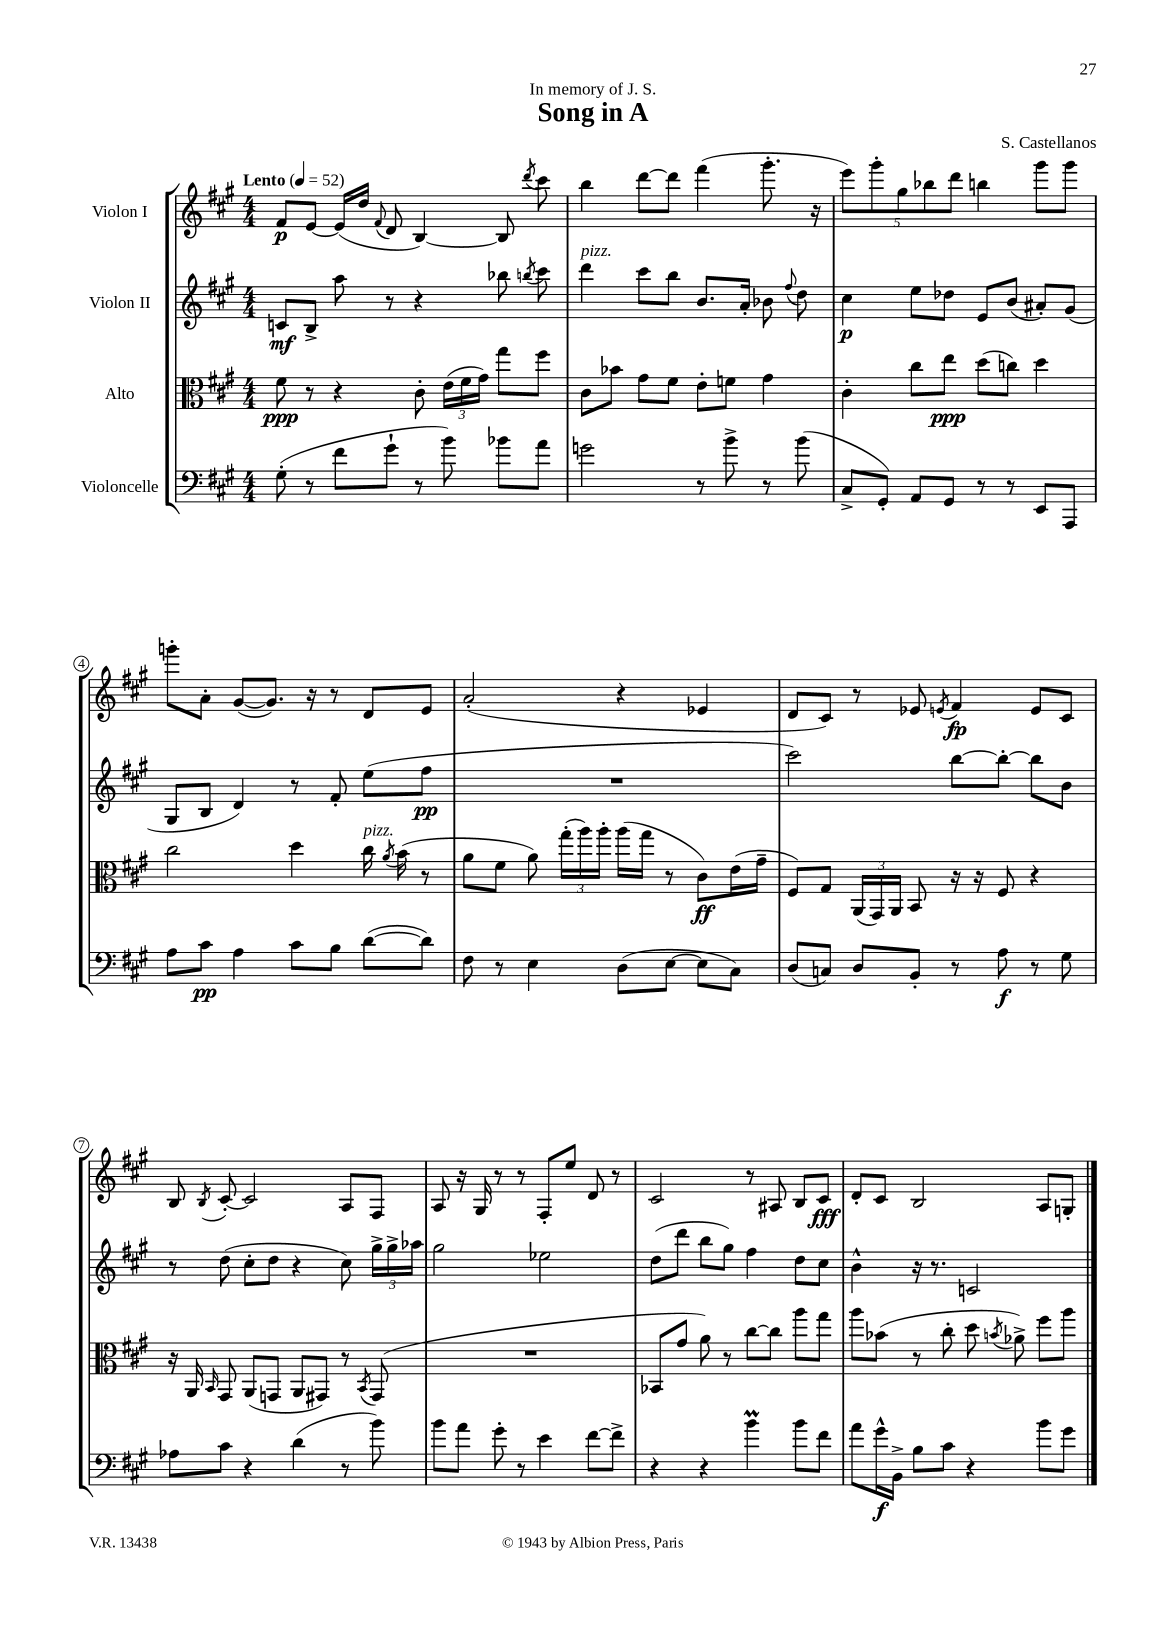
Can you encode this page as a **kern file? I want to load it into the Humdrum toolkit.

**kern	**dynam	**kern	**dynam	**kern	**dynam	**kern	**dynam
*part4	*part4	*part3	*part3	*part2	*part2	*part1	*part1
*staff4	*staff4	*staff3	*staff3	*staff2	*staff2	*staff1	*staff1
*I"Violoncelle	*	*I"Alto	*	*I"Violon II	*	*I"Violon I	*
*clefF4	*	*clefC3	*	*clefG2	*	*clefG2	*
*k[f#c#g#]	*	*k[f#c#g#]	*	*k[f#c#g#]	*	*k[f#c#g#]	*
*M4/4	*	*M4/4	*	*M4/4	*	*M4/4	*
*MM52	*	*MM52	*	*MM52	*	*MM52	*
=1	=1	=1	=1	=1	=1	=1	=1
!	!	!	!	!	!	!LO:TX:a:B:t=Lento	!
(8G#'\	.	8f#\	ppp	8cn/L	mf	8f#/L	p
8r	.	8r	.	8B^/J	.	[8e/J	.
8f#\L	.	4r	.	8aa\	.	(16e/LL]	.
.	.	.	.	.	.	16dd/JJ	.
.	.	.	.	.	.	8qqf#/	.
8g#`\J	.	.	.	8r	.	8d/	.
8r	.	8c#'\	.	4r	.	[4B/)	.
8b\)	.	(24e\LL	.	.	.	.	.
.	.	24f#\	.	.	.	.	.
.	.	24g#\JJ)	.	.	.	.	.
8b-X\L	.	8gg#\L	.	8bb-X\	.	8B/]	.
.	.	.	.	8qbbn/	.	8qddd/	.
8a\J	.	8ff#\J	.	8ccc#\	.	8ccc#\	.
=2	=2	=2	=2	=2	=2	=2	=2
!	!	!	!	!LO:TX:a:i:t=pizz.	!	!	!
2gn\	.	8c#\L	.	4ddd\	.	4bb\	.
.	.	8b-X\J	.	.	.	.	.
.	.	8g#\L	.	8ccc#\L	.	[8ddd\L	.
.	.	8f#\J	.	8bb\J	.	8ddd\J]	.
8r	.	8e'\L	.	8.b/L	.	(4fff#\	.
8b^\	.	8fn\J	.	.	.	.	.
.	.	.	.	16a'/Jk	.	.	.
8r	.	4g#\	.	8b-X\	.	8.ggg#'\	.
.	.	.	.	8qqff#/	.	.	.
(8b\	.	.	.	8dd\	.	.	.
.	.	.	.	.	.	16r	.
=3	=3	=3	=3	=3	=3	=3	=3
8C#^/L	.	4c#'\	.	4cc#\	p	10eee\L)	.
.	.	.	.	.	.	10ggg#'\	.
8GG#'/J)	.	.	.	.	.	.	.
.	.	.	.	.	.	10gg#\	.
8AA/L	.	8cc#\L	.	8ee\L	.	.	.
.	.	.	.	.	.	10bb-X\	.
8GG#/J	.	8ee\J	ppp	8dd-X\J	.	.	.
.	.	.	.	.	.	10ddd\J	.
8r	.	(8dd\L	.	8e/L	.	4bbn\	.
8r	.	8ccn\J)	.	(8b/J	.	.	.
8EE/L	.	4dd\	.	8a#X'/L)	.	8ggg#\L	.
8AAA/J	.	.	.	(8g#/J	.	8ggg#\J	.
!!LO:LB:g=z
=4	=4	=4	=4	=4	=4	=4	=4
8A\L	.	2cc#\	.	8G#/L	.	8gggn'\L	.
8c#\J	pp	.	.	8B/J	.	8a'\J	.
4A\	.	.	.	4d/)	.	([8g#/L	.
.	.	.	.	.	.	8.g#/J])	.
8c#\L	.	4dd\	.	8r	.	.	.
.	.	.	.	.	.	16r	.
8B\J	.	.	.	8f#'/	.	8r	.
!	!	!LO:TX:a:i:t=pizz.	!	!	!	!	!
([8d\L	.	16cc#\	.	(8ee\L	.	8d/L	.
.	.	8qa/	.	.	.	.	.
.	.	(16b\	.	.	.	.	.
8d\J])	.	8r	.	8ff#\J	pp	8e/J	.
=5	=5	=5	=5	=5	=5	=5	=5
8F#\	.	8a\L	.	1r	.	(2a'/	.
8r	.	8f#\J	.	.	.	.	.
4E\	.	8a\)	.	.	.	.	.
.	.	(24gg#'\LL	.	.	.	.	.
.	.	24aa\)	.	.	.	.	.
.	.	24aa'\JJ	.	.	.	.	.
(8D\L	.	(16aa\LL	.	.	.	4r	.
.	.	16gg#\JJ	.	.	.	.	.
[8E\J	.	8r	.	.	.	.	.
8E\L]	.	8c#\L)	ff	.	.	4e-X/	.
8C#\J)	.	(16e\L	.	.	.	.	.
.	.	16g#~\JJ	.	.	.	.	.
=6	=6	=6	=6	=6	=6	=6	=6
(8D/L	.	8F#/L)	.	2ccc#\)	.	8d/L	.
8Cn/J)	.	8G#/J	.	.	.	8c#/J)	.
8D/L	.	(24AA/LL	.	.	.	8r	.
.	.	24GG#/)	.	.	.	.	.
.	.	24AA/JJ	.	.	.	.	.
8BB'/J	.	8BB/	.	.	.	8e-X/	.
.	.	.	.	.	.	8qen/	.
8r	.	16r	.	[8bb\L	.	4f#/	fp
.	.	16r	.	.	.	.	.
8A\	f	8F#/	.	8bb'\J_	.	.	.
8r	.	4r	.	8bb\L]	.	8e/L	.
8G#\	.	.	.	8b\J	.	8c#/J	.
!!LO:LB:g=z
=7	=7	=7	=7	=7	=7	=7	=7
8A-X\L	.	16r	.	8r	.	8B/	.
.	.	16AA/	.	.	.	.	.
.	.	16qqBB/	.	.	.	8qB/	.
8c#\J	.	8GG#/	.	(8dd\	.	[8c#'/	.
4r	.	(8AA/L	.	8cc#'\L	.	2c#/]	.
.	.	8GGn/J	.	8dd\J	.	.	.
(4d\	.	8AA/L	.	4r	.	.	.
.	.	8GG#X/J)	.	.	.	.	.
8r	.	8r	.	8cc#\)	.	8A/L	.
.	.	8qBB/	.	.	.	.	.
8b\)	.	(8GG#/	.	24gg#^\LL	.	8F#/J	.
.	.	.	.	24gg#^\	.	.	.
.	.	.	.	24aa-X\JJ	.	.	.
=8	=8	=8	=8	=8	=8	=8	=8
8b\L	.	1r	.	2gg#\	.	8A/	.
8a\J	.	.	.	.	.	16r	.
.	.	.	.	.	.	16G#/	.
8g#'\	.	.	.	.	.	8r	.
8r	.	.	.	.	.	8r	.
4e\	.	.	.	2ee-X\	.	8F#'/L	.
.	.	.	.	.	.	8ee/J	.
[8f#\L	.	.	.	.	.	8d/	.
8f#^\J]	.	.	.	.	.	8r	.
=9	=9	=9	=9	=9	=9	=9	=9
4r	.	8BB-X/L	.	(8dd\L	.	2c#/	.
.	.	8g#/J	.	8ddd\J	.	.	.
4r	.	8a\)	.	8bb\L	.	.	.
.	.	8r	.	8gg#\J)	.	.	.
4bM\	.	[8cc#\L	.	4ff#\	.	8r	.
.	.	8cc#\J]	.	.	.	8A#X/	.
8b\L	.	8aa\L	.	8dd\L	.	8B/L	.
8f#\J	.	8gg#\J	.	8cc#\J	.	8c#/J	fff
=10	=10	=10	=10	=10	=10	=10	=10
8a\L	.	8aa\L	.	4b^^\	.	8d'/L	.
16g#^^\L	f	(8b-X\J	.	.	.	8c#/J	.
16BB^\JJ	.	.	.	.	.	.	.
8B\L	.	8r	.	16r	.	2B/	.
.	.	.	.	8.r	.	.	.
8c#\J	.	8cc#'\	.	.	.	.	.
4r	.	8dd\	.	2cn/	.	.	.
.	.	8qbn/	.	.	.	.	.
.	.	8a-X^\)	.	.	.	.	.
8b\L	.	8ff#\L	.	.	.	8A/L	.
8g#\J	.	8aa\J	.	.	.	8Gn'/J	.
==	==	==	==	==	==	==	==
*-	*-	*-	*-	*-	*-	*-	*-
